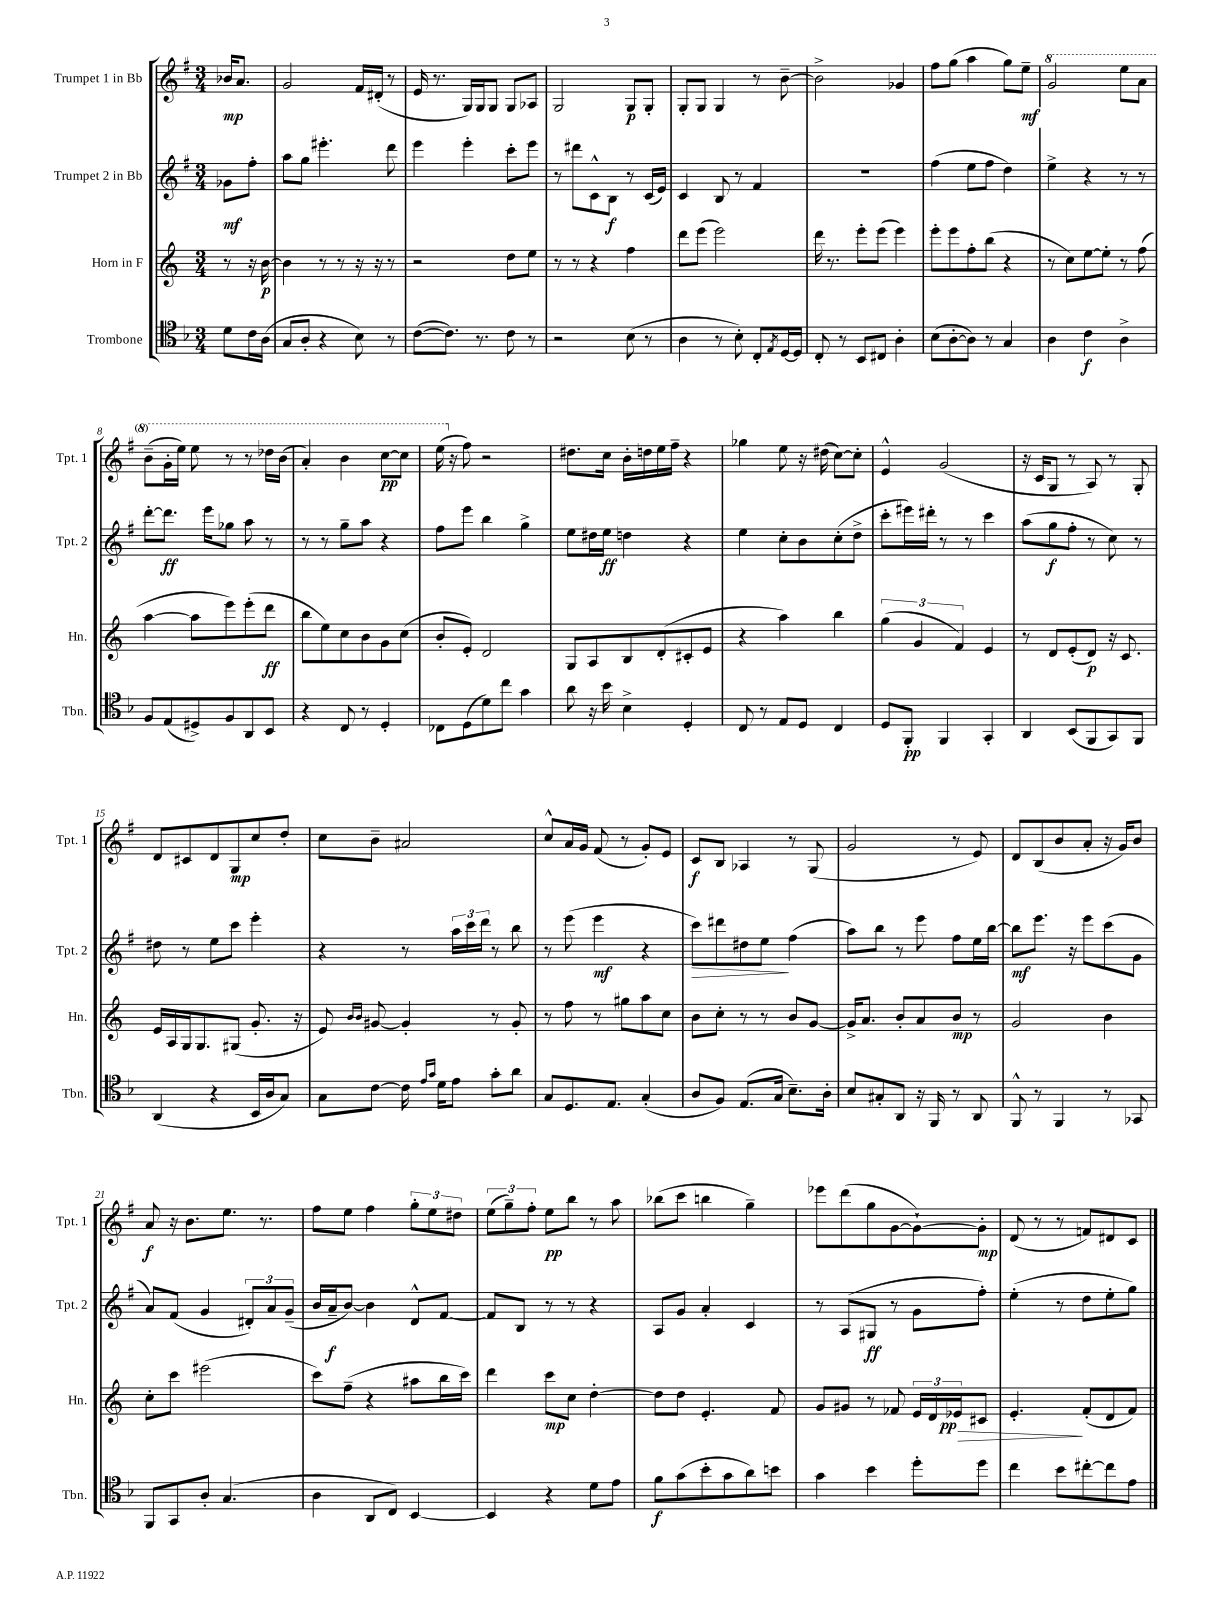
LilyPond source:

<<
\new StaffGroup <<
\new Staff = "s0" \with { instrumentName = "Trumpet 1 in Bb" shortInstrumentName = "Tpt. 1" } {
    \clef treble \key g \major \numericTimeSignature \time 3/4 \partial 4
    bes'16\mp a'8. |
    g'2 fis'16 dis'16-.( r8 |
    e'16 r8. g16) g16 g8 g8 aes8 |
    g2 g8\p g8-. |
    g8-. g8 g4 r8 b'8~-- |
    b'2-> ges'4 |
    fis''8 g''8( a''4 g''8) e''8--\mf |
    \ottava #1 g''2 e'''8 a''8 |
    b''8--( g''16-. e'''16) e'''8 r8 r8 des'''16 b''16( |
    a''4-.) b''4 c'''8~\pp c'''8 |
    e'''16( \ottava #0 r16 fis''8) r2 |
    dis''8. c''16 b'16-. d''16 e''16 fis''16-- r4 |
    ges''4 e''8 r16 dis''16( c''8~) c''8-. |
    e'4-^ g'2( |
    r16 c'16 g8 r8 a8) r8 g8-. |
    d'8 cis'8 d'8 g8\mp c''8 d''8-. |
    c''8 b'8-- ais'2 |
    c''8-^ a'16 g'16 fis'8( r8 g'8-.) e'8 |
    c'8\f b8 aes4 r8 g8( |
    g'2 r8 e'8) |
    d'8 b8( b'8 a'8-. r16 g'16) b'8 |
    a'8\f r16 b'8. e''8. r8. |
    fis''8 e''8 fis''4 \tuplet 3/2 { g''8-. e''8 dis''8 } |
    \tuplet 3/2 { e''8( g''8--) fis''8-. } e''8\pp b''8 r8 a''8 |
    bes''8( c'''8 b''4 g''4--) |
    ees'''8 d'''8( g''8 g'8~ g'8~-!) g'8-.\mp |
    d'8( r8 r8 f'8) dis'8 c'8 \bar "|." |
}
\new Staff = "s1" \with { instrumentName = "Trumpet 2 in Bb" shortInstrumentName = "Tpt. 2" } {
    \clef treble \key g \major \numericTimeSignature \time 3/4 \partial 4
    ges'8\mf fis''8-. |
    a''8 g''8 eis'''4.-. d'''8 |
    e'''4 e'''4-. c'''8-. e'''8 |
    r8 dis'''8 c'8-^ b8\f r8 c'16( e'16) |
    c'4 b8 r8 fis'4 |
    R2. |
    fis''4( e''8 fis''8 d''4) |
    e''4-> r4 r8 r8 |
    d'''8~-. d'''8.\ff e'''16 ges''8 a''8 r8 |
    r8 r8 g''8-- a''8 r4 |
    fis''8 e'''8 b''4 g''4-> |
    e''8 dis''16 e''16\ff d''4 r4 |
    e''4 c''8-. b'8 c''8-.( d''8-> |
    c'''8-. eis'''16) dis'''16-. r8 r8 c'''4 |
    a''8( g''8\f fis''8-. r8 c''8) r8 |
    dis''8 r8 e''8 c'''8 e'''4-. |
    r4 r8 \tuplet 3/2 { a''16 c'''16 d'''16 } r8 b''8 |
    r8 e'''8( e'''4\mf r4 |
    c'''8\>) dis'''8 dis''8 e''8\! fis''4( |
    a''8) b''8 r8 e'''8 fis''8 e''16 b''16~ |
    b''8\mf e'''8. r16 e'''8 c'''8( g'8 |
    a'8) fis'8( g'4 \tuplet 3/2 { dis'8-.) a'8 g'8--( } |
    b'16 a'16--\f b'8~) b'4 d'8-^ fis'8~ |
    fis'8 b8 r8 r8 r4 |
    a8 g'8 a'4-. c'4 |
    r8 a8( gis8\ff r8 g'8 fis''8-.) |
    e''4-.( r8 d''8 e''8-. g''8) \bar "|." |
}
\new Staff = "s2" \with { instrumentName = "Horn in F" shortInstrumentName = "Hn." } {
    \clef treble \key c \major \numericTimeSignature \time 3/4 \partial 4
    r8 r16 b'16~\p |
    b'4 r8 r8 r16 r16 r8 |
    r2 d''8 e''8 |
    r8 r8 r4 f''4 |
    d'''8 e'''8( e'''2) |
    d'''16 r8. e'''8-. e'''8( e'''4) |
    e'''8-. e'''8 f''8-. b''8( r4 |
    r8 c''8) e''8~ e''8-. r8 f''8( |
    a''4~ a''8 e'''8) e'''8-.( d'''8\ff |
    b''8 e''8) c''8 b'8 g'8 c''8( |
    b'8-. e'8-.) d'2 |
    g8 a8 b8 d'8-.( cis'8-. e'8 |
    r4 a''4) b''4 |
    \tuplet 3/2 { g''4( g'4 f'4) } e'4 |
    r8 d'8 e'8-.( d'8\p) r16 c'8. |
    e'16 a16 g16 g8. gis8( g'8.-. r16 |
    e'8) \grace { b'16 b'16 } gis'8~ gis'4-. r8 gis'8-. |
    r8 f''8 r8 gis''8 a''8 c''8 |
    b'8 c''8-. r8 r8 b'8 g'8~ |
    g'16-> a'8. b'8-. a'8 b'8\mp r8 |
    g'2 b'4 |
    c''8-. c'''8 eis'''2( |
    c'''8) f''8--( r4 ais''8 b''16 c'''16) |
    d'''4 c'''8\mp c''8 d''4~-. |
    d''8 d''8 e'4.-. f'8 |
    g'8 gis'8 r8 fes'8 \tuplet 3/2 { e'16 d'16 ees'16\pp\> } cis'8 |
    e'4.-.\! f'8-.( d'8 f'8) \bar "|." |
}
\new Staff = "s3" \with { instrumentName = "Trombone" shortInstrumentName = "Tbn." } {
    \clef tenor \key f \major \numericTimeSignature \time 3/4 \partial 4
    d'8 c'16 a16( |
    g8 a8-. r4 bes8) r8 |
    c'8~( c'8.) r8. c'8 r8 |
    r2 bes8( r8 |
    a4 r8 bes8-.) c8-. \acciaccatura { e8 } d16~ d16 |
    c8-. r8 bes,8 cis8 a4-. |
    bes8( a8~-. a8) r8 g4 |
    a4 c'4\f a4-> |
    f8 e8( dis8->) f8 a,8 bes,8 |
    r4 c8 r8 d4-. |
    ces8 d8( d'8) c''8 g'4 |
    a'8 r16 bes'16 bes4-> d4-. |
    c8 r8 e8 d8 c4 |
    d8 f,8-.\pp f,4 g,4-. |
    a,4 bes,8( f,8 g,8) f,8 |
    a,4( r4 bes,16 a16 g8) |
    g8 c'8~ c'16 \grace { e'16 g'16 } d'16 e'8 g'8-. a'8 |
    g8 d8. e8. g4-.( |
    a8 f8) e8.( g16 bes8.--) a16-. |
    bes8 gis8-. a,8 r16 f,16 r8 a,8 |
    f,8-^ r8 f,4 r8 ges,8 |
    f,8 g,8 a8-. g4.( |
    a4 a,8 c8) bes,4~ |
    bes,4 r4 d'8 e'8 |
    f'8\f g'8( bes'8-. g'8 a'8) b'8 |
    g'4 bes'4 d''8-. d''8 |
    c''4 bes'8 cis''8~-. cis''8 e'8 \bar "|." |
}
>>
>>
